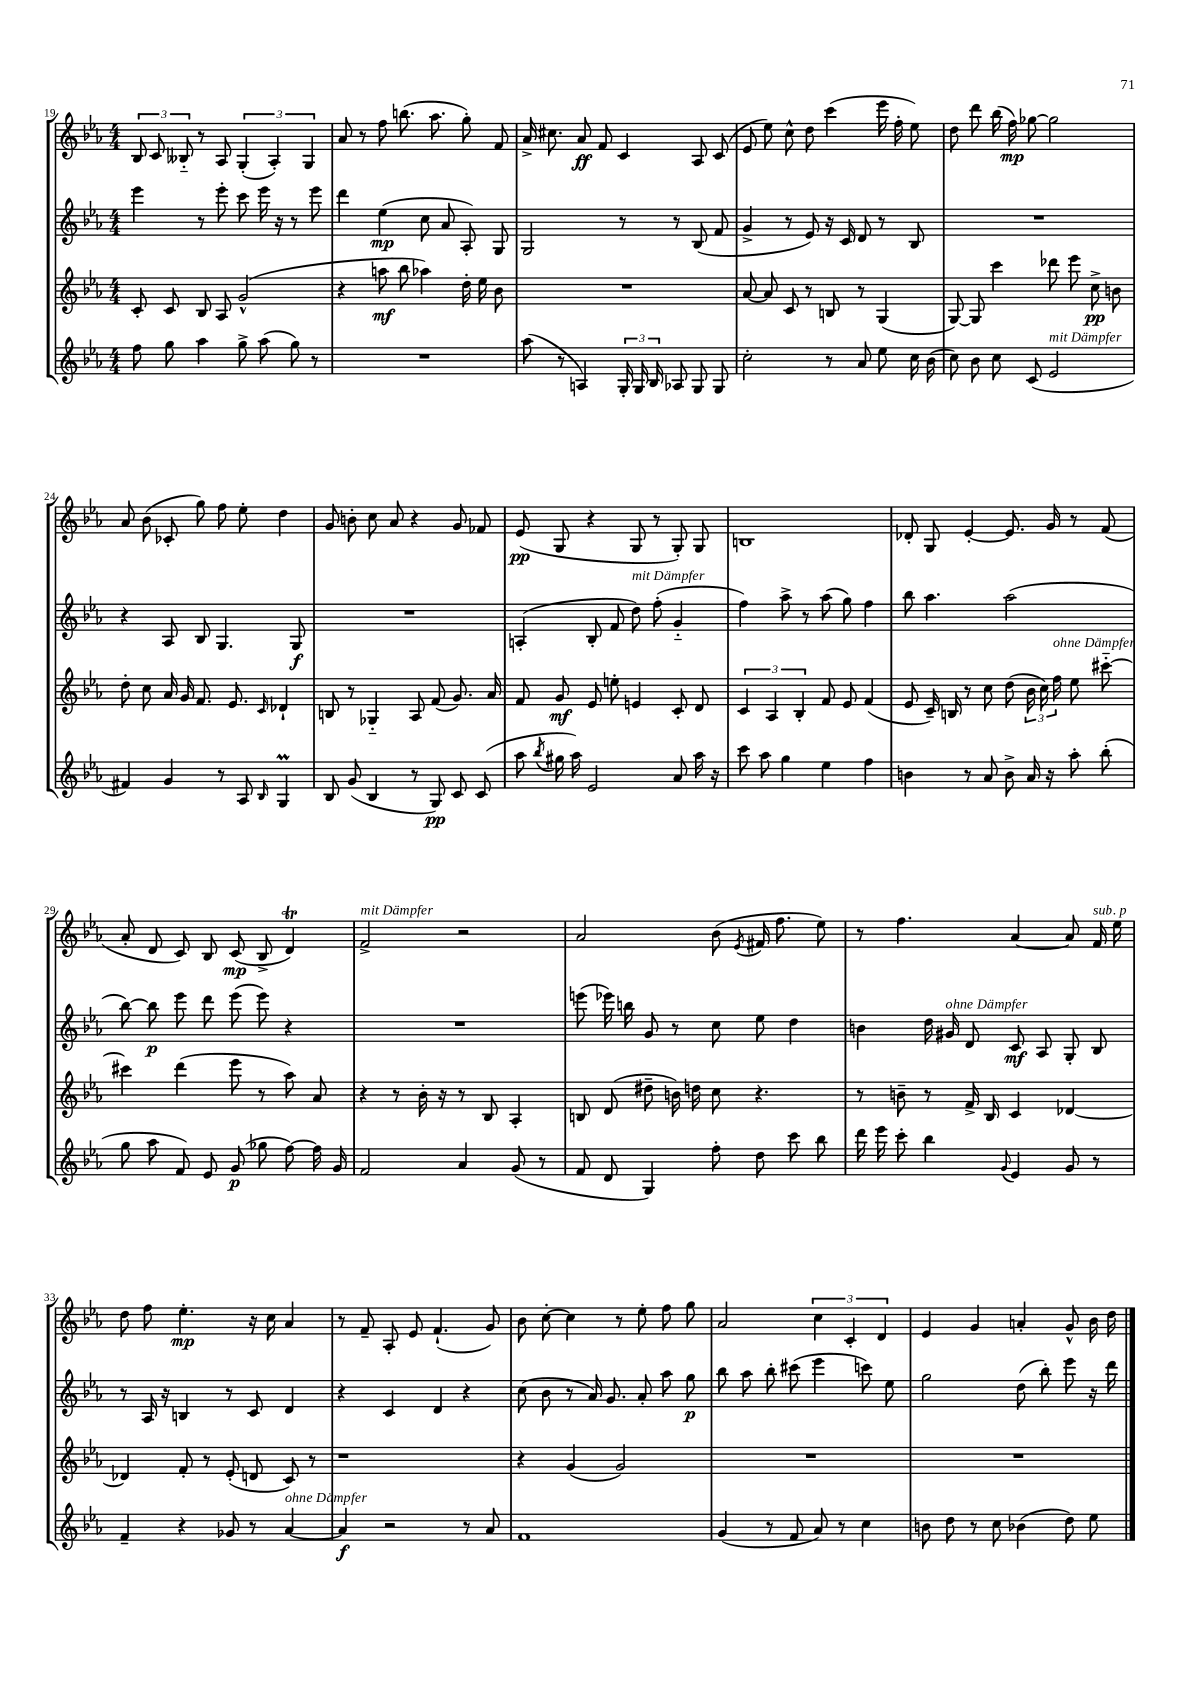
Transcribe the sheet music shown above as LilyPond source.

<<
\new StaffGroup <<
\new Staff = "s0" {
    \clef treble \key ees \major \numericTimeSignature \time 4/4
    \autoBeamOff \tuplet 3/2 { bes8 c'8 beses8-_ } r8 aes8 \tuplet 3/2 { g4-.( aes4-.) g4 } |
    aes'8 r8 f''8 b''8.( aes''8. g''8-.) f'8 |
    aes'16-> cis''8. aes'8\ff f'8 c'4 aes8 c'8( |
    ees'8 ees''8) c''8-^ d''8 c'''4( ees'''16 f''16-. ees''8) |
    d''8 d'''8 bes''16( f''16\mp) ges''8~ ges''2 |
    aes'8 bes'8( ces'8-. g''8) f''8 ees''8-. d''4 |
    g'8 b'8-. c''8 aes'8 r4 g'8 fes'8 |
    ees'8\pp( g8 r4 g8 r8 g8-.) g8 |
    b1 |
    des'8-. g8 ees'4~-. ees'8. g'16 r8 f'8( |
    aes'8-. d'8 c'8) bes8 c'8\mp( bes8-> d'4\trill) |
    f'2->^\markup { \italic "mit Dämpfer" } r2 |
    aes'2 bes'8( \acciaccatura { ees'8 } fis'16 f''8. ees''8) |
    r8 f''4. aes'4~ aes'8 f'16^\markup { \italic "sub. p" } ees''16 |
    d''8 f''8 ees''4.-.\mp r16 c''16 aes'4 |
    r8 f'8-- aes8-. ees'8 f'4.-!( g'8) |
    bes'8 c''8~-. c''4 r8 ees''8-. f''8 g''8 |
    aes'2 \tuplet 3/2 { c''4 c'4-. d'4 } |
    ees'4 g'4 a'4-. g'8-^ bes'16 d''16 \bar "|." |
}
\new Staff = "s1" {
    \clef treble \key ees \major \numericTimeSignature \time 4/4
    \autoBeamOff ees'''4 r8 ees'''8-. c'''8 ees'''16 r16 r8 ees'''8 |
    d'''4 ees''4\mp( c''8 aes'8 aes8-.) g8 |
    g2 r8 r8 bes8( f'8 |
    g'4-> r8 ees'8) r16 c'16 d'8 r8 bes8 |
    R1 |
    r4 aes8 bes8 g4. g8\f |
    R1 |
    a4-.( bes8-. f'8 d''8^\markup { \italic "mit Dämpfer" }) f''8-.( g'4-_ |
    f''4) aes''8-> r8 aes''8( g''8) f''4 |
    bes''8 aes''4. aes''2( |
    bes''8~) bes''8\p ees'''8 d'''8 ees'''8( ees'''8) r4 |
    R1 |
    e'''8( ees'''16) b''16 g'8 r8 c''8 ees''8 d''4 |
    b'4 d''16 gis'16^\markup { \italic "ohne Dämpfer" } d'8 c'8\mf aes8 g8-. bes8 |
    r8 aes16 r16 b4 r8 c'8 d'4 |
    r4 c'4 d'4 r4 |
    c''8( bes'8 r8 aes'16) g'8. aes'8-. aes''8 g''8\p |
    bes''8 aes''8 bes''8-. cis'''8( ees'''4 c'''8) ees''8 |
    g''2 d''8( bes''8-.) ees'''8 r16 d'''16 \bar "|." |
}
\new Staff = "s2" {
    \clef treble \key ees \major \numericTimeSignature \time 4/4
    \autoBeamOff c'8-. c'8 bes8 aes8 g'2-^( |
    r4 a''8\mf bes''8 aes''4) d''16-. ees''16 bes'8 |
    R1 |
    aes'8~ aes'8 c'8 r8 b8 r8 g4( |
    g8~) g8 c'''4 des'''8 ees'''8 c''8->\pp b'8 |
    d''8-. c''8 aes'16 g'16 f'8. ees'8. \grace { c'16 } des'4-! |
    b8 r8 ges4-_ aes8 f'8( g'8.) aes'16 |
    f'8 g'8\mf ees'8 e''8-. e'4 c'8-. d'8 |
    \tuplet 3/2 { c'4 aes4 bes4-. } f'8 ees'8 f'4( |
    ees'8 c'16--) b16 r8 c''8 d''8( \tuplet 3/2 { bes'16 c''16) f''16^\markup { \italic "ohne Dämpfer" } } ees''8 cis'''8~-_ |
    cis'''4 d'''4( ees'''8 r8 aes''8) aes'8 |
    r4 r8 bes'16-. r16 r8 bes8 aes4-. |
    b8 d'8( dis''8-- b'16) d''16 c''8 r4. |
    r8 b'8-- r8 f'16-> bes16 c'4 des'4~ |
    des'4 f'8-. r8 ees'8-.( d'8 c'8) r8 |
    r1 |
    r4 g'4( g'2) |
    R1 |
    R1 \bar "|." |
}
\new Staff = "s3" {
    \clef treble \key ees \major \numericTimeSignature \time 4/4
    \autoBeamOff f''8 g''8 aes''4 g''8-> aes''8( g''8) r8 |
    R1 |
    aes''8( r8 a4) \tuplet 3/2 { g16-. g16 bes16 } aes8 g8 g8 |
    c''2-. r8 aes'8 ees''8 c''16 bes'16( |
    c''8) bes'8 c''8 c'8( ees'2^\markup { \italic "mit Dämpfer" } |
    fis'4) g'4 r8 aes8 \grace { bes16 } g4\prall |
    bes8 g'8( bes4 r8 g8\pp) c'8 c'8( |
    aes''8 \acciaccatura { bes''8 } gis''16 aes''16) ees'2 aes'8 aes''16 r16 |
    c'''8 aes''8 g''4 ees''4 f''4 |
    b'4 r8 aes'8 b'8-> aes'16 r16 aes''8-. bes''8-.( |
    g''8 aes''8 f'8) ees'8 g'8\p( ges''8 f''8~) f''16 g'16 |
    f'2 aes'4 g'8( r8 |
    f'8 d'8 g4) f''8-. d''8 c'''8 bes''8 |
    d'''16 ees'''16 c'''8-. bes''4 \appoggiatura { g'8 } ees'4 g'8 r8 |
    f'4-- r4 ges'8 r8 aes'4~^\markup { \italic "ohne Dämpfer" } |
    aes'4\f r2 r8 aes'8 |
    f'1 |
    g'4( r8 f'8 aes'8) r8 c''4 |
    b'8 d''8 r8 c''8 bes'4( d''8) ees''8 \bar "|." |
}
>>
>>
\layout { \context { \Score currentBarNumber = #19 } }
